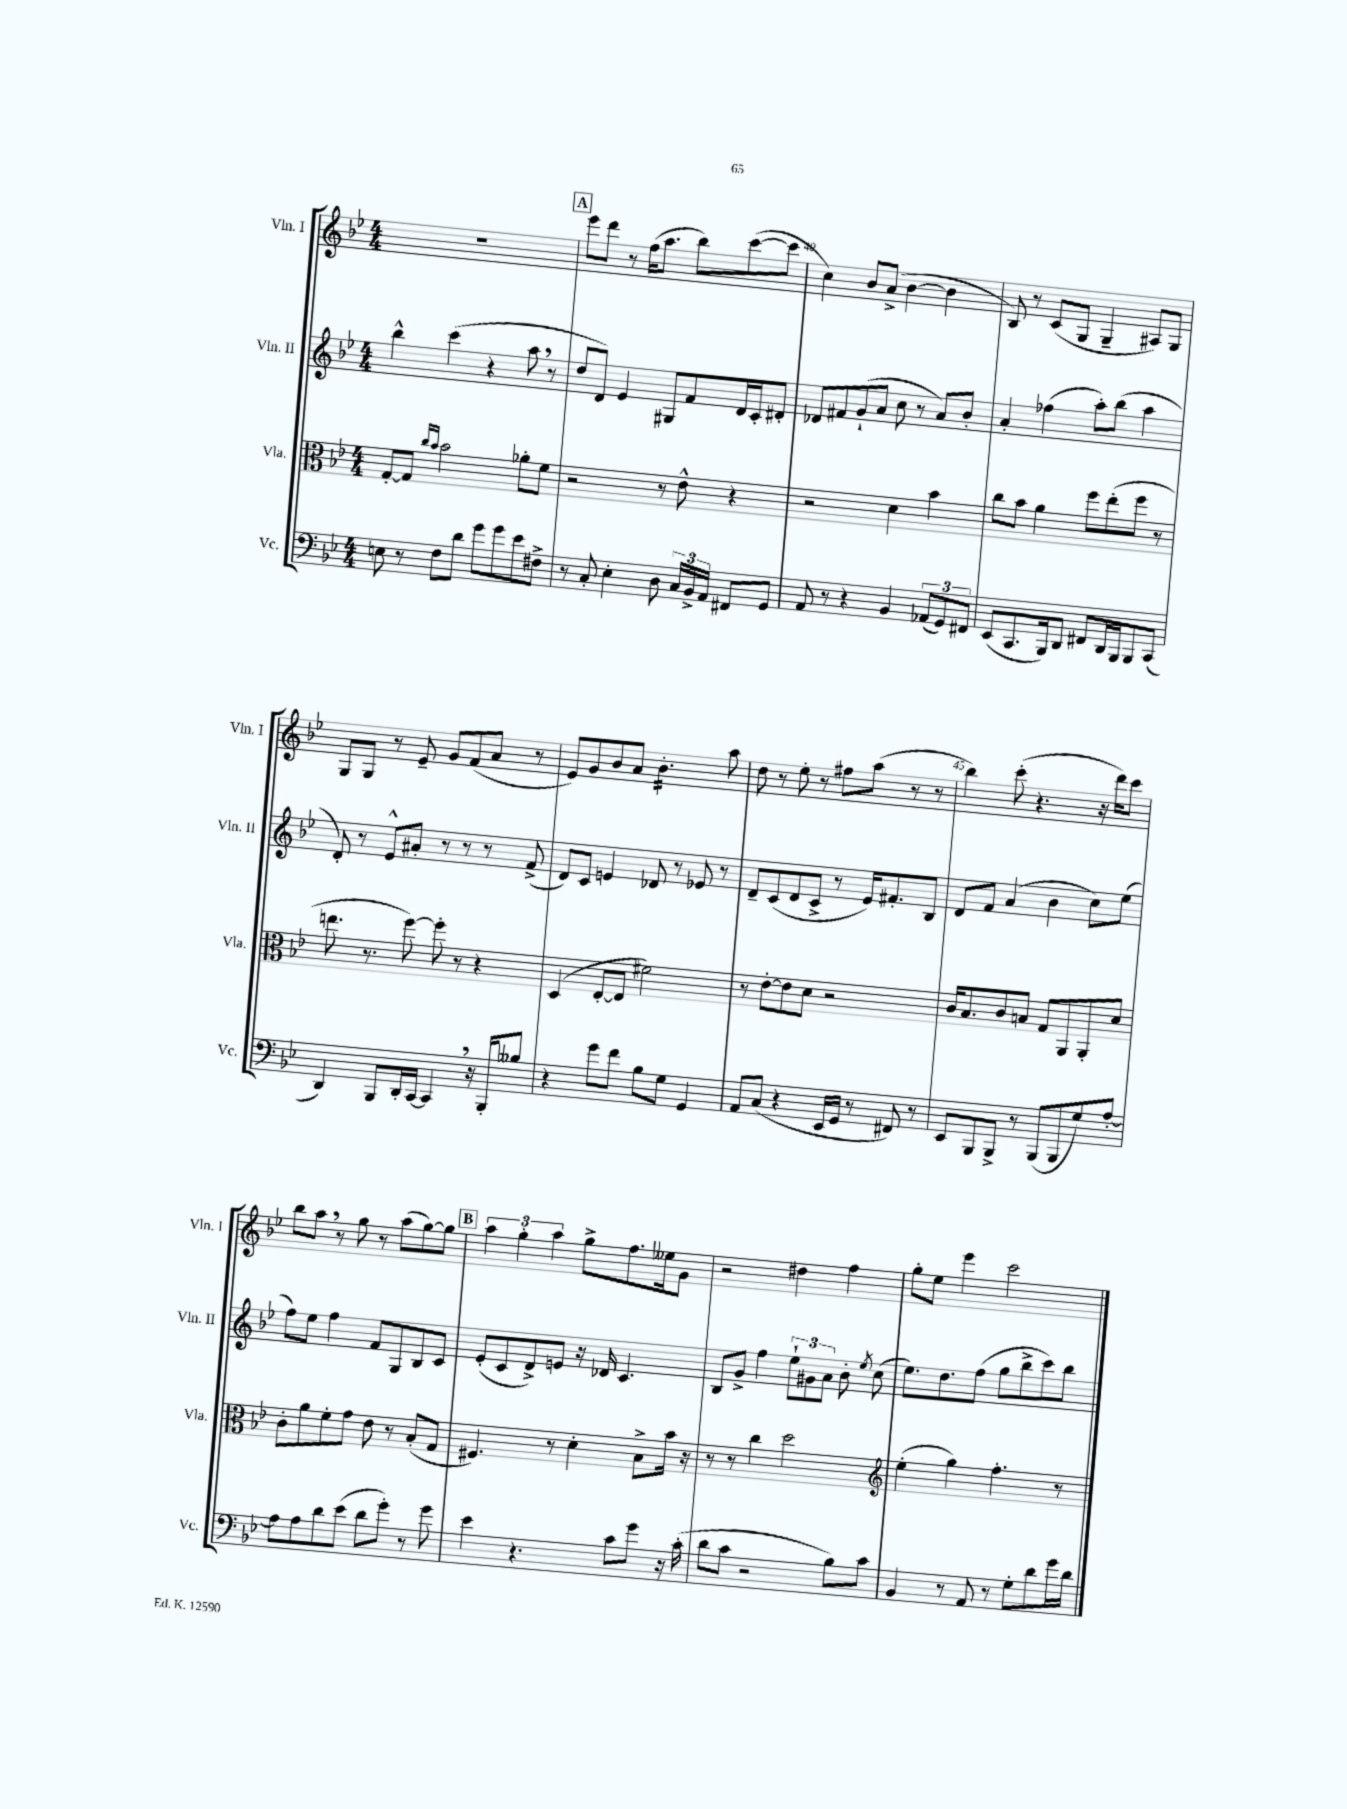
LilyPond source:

<<
\new StaffGroup <<
\new Staff = "s0" \with { instrumentName = "Vln. I" shortInstrumentName = "Vln. I" } {
    \clef treble \key bes \major \numericTimeSignature \time 4/4
    \autoBeamOff r1 |
    \mark \markup { \box "A" } ees'''8[ d'''8] r8 f''16[( a''8.] bes''8[) c'''8~( c'''8] |
    c''4) bes'8[ a'8]->( bes'4~ bes'4 |
    bes8) r8 c'8[( g8] g4-- ais8[) g8] |
    g8[ g8] r8 ees'8-- g'8[ f'8( a'8] r8 |
    ees'8[) g'8 bes'8 a'8] bes'4.:16-. a''8 |
    d''8 r8 ees''8-. r8 fis''8[ a''8]( r8 r8 |
    bes''4) c'''8-.( r4. r16 d'''16[) c'''8] |
    bes''8[ a''8] \breathe r8 g''8 r8 a''8[( g''8~) g''8] |
    \mark \markup { \box "B" } \tuplet 3/2 { a''4 g''4-. a''4 } g''8[-> f''8. eeses''16 g'8] |
    r2 dis''4 f''4 |
    g''8[-. ees''8] ees'''4 c'''2 \bar "|." |
}
\new Staff = "s1" \with { instrumentName = "Vln. II" shortInstrumentName = "Vln. II" } {
    \clef treble \key bes \major \numericTimeSignature \time 4/4
    \autoBeamOff bes''4-^ c'''4( r4 a''8 \breathe r8 |
    \mark \markup { \box "A" } d''8[ d'8]) ees'4 gis8[ f'8 d'16 c'16-. dis'8]-. |
    des'8[ fis'8 g'8-!( a'8] c''8 r8 a'8[) bes'8]-. |
    a'4-. fes''4( a''8[-.) bes''8]( a''4 |
    d'8-.) r8 ees'8[-^ ais'8]-. r8 r8 r8 f'8->( |
    d'8[) c'8] e'4 des'8 r8 ees'8 r8 |
    d'8[-- c'8( d'8 c'8]-> r8 ees'16[) fis'8.-. bes8] |
    d'8[ f'8] a'4( bes'4 c''8[) ees''8]( |
    f''8[) ees''8] f''4 f'8[ g8 bes8 c'8] |
    \mark \markup { \box "B" } ees'8[-.( c'8 d'8->) e'8] r16 des'16 c'4. |
    bes8[ g'8]-> f''4 \tuplet 3/2 { ees''8[-! gis'8 a'8] } bes'8-. \acciaccatura { ees''8 } c''8( |
    ees''8.[) d''8. f''8]( g''8[ bes''8-> c'''8) bes''8] \bar "|." |
}
\new Staff = "s2" \with { instrumentName = "Vla." shortInstrumentName = "Vla." } {
    \clef alto \key bes \major \numericTimeSignature \time 4/4
    \autoBeamOff g8[~-. g8] \grace { c''16[ bes'16] } bes'2 aes'8[-. f'8] |
    \mark \markup { \box "A" } r2 r8 ees'8-^ r4 |
    r2 d'4 bes'4 |
    c''8[ bes'8] a'4 f''8[ ees''8-.( f''8] r8 |
    e''8. r8. f''8~) f''8-. r8 r4 |
    d4( ees8[~-. ees8] fis'2) |
    r8 ees'8[~-. ees'8 d'8] r2 |
    c'16[ bes8. c'8 b8] g8[ a,8 a,8-. d'8] |
    c'8[-. a'8 f'8-. g'8] ees'8 r8 bes8[-.( g8] |
    \mark \markup { \box "B" } fis4.) r8 d'4-. bes8[-> bes'16] r16 |
    r8 r8 c''4 d''2 |
    \clef treble ees''4-.( g''4) f''4.-. r8 \bar "|." |
}
\new Staff = "s3" \with { instrumentName = "Vc." shortInstrumentName = "Vc." } {
    \clef bass \key bes \major \numericTimeSignature \time 4/4
    \autoBeamOff e8 r8 f8[ d'8] g'8[ g'8 ees'8 fis8]-> |
    \mark \markup { \box "A" } r8 c8-. ees4-. d8 \tuplet 3/2 { c16[ bes,16-> a,16] } fis,8[ g,8] |
    a,8 r8 r4 bes,4 \tuplet 3/2 { aes,8[( g,8) fis,8] } |
    ees,8[( c,8. bes,,16) d,8] fis,8[ d,16 bes,,16 bes,,8 c,8]( |
    d,4) bes,,8[ d,16-. c,16]~ c,4 \breathe r16 bes,,16[-. beses8] |
    r4 g'8[ f'8] bes8[ g8] g,4 |
    a,8[ c8]( r4 ees,16[ g,16] r8 fis,8) r8 |
    ees,8[ bes,,8 bes,,8]-> r8 bes,,8[( bes,,8 g8) a8]~-. |
    a8[ a8 d'8 ees'8]( d'8[ g'8]-.) r8 g'8 |
    \mark \markup { \box "B" } ees'4 r4. c'8[ g'8] r16 c'16-.( |
    d'8[ c'8] r2 bes8[) c'8] |
    bes,4 r8 a,8 r8 g8[-. d'8 g'16 d'16] \bar "|." |
}
>>
>>
\layout { \context { \Score currentBarNumber = #38 \override BarNumber.break-visibility = ##(#f #t #t) barNumberVisibility = #(every-nth-bar-number-visible 5) } }
